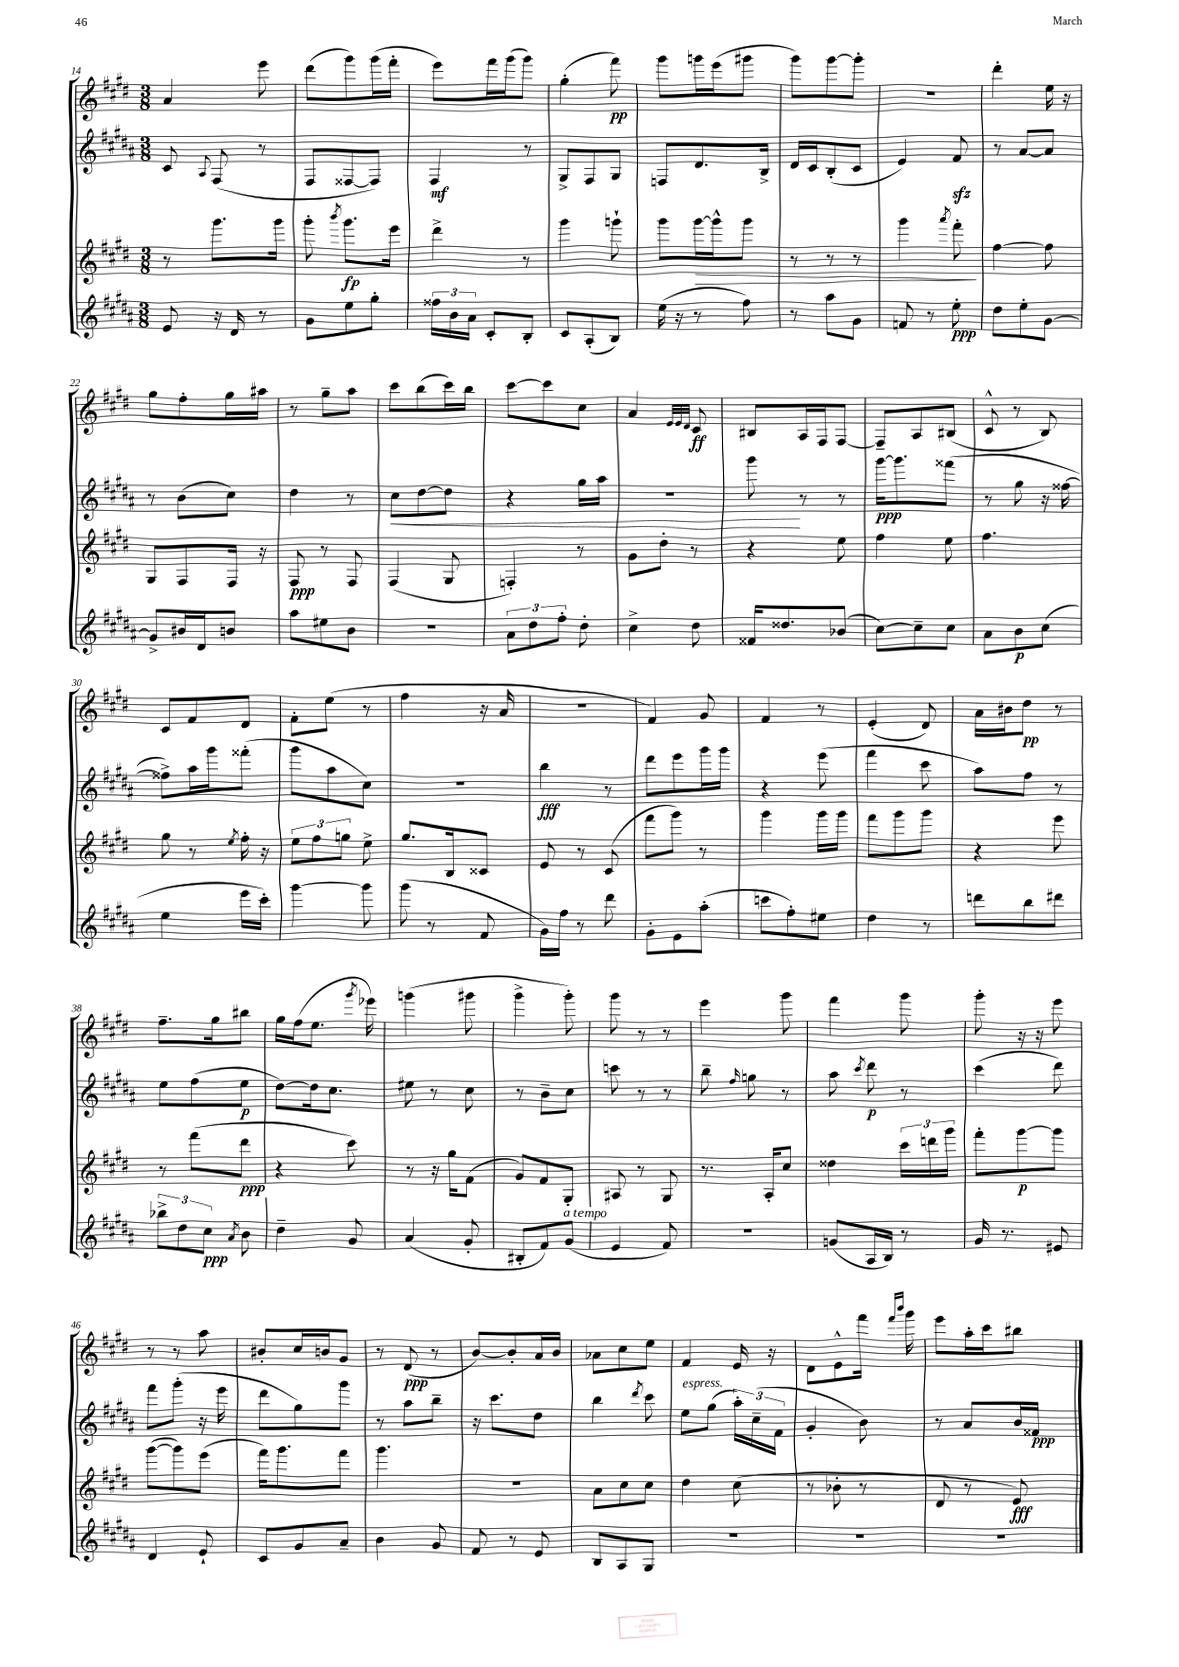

**kern	**kern	**kern	**kern
*staff4	*staff3	*staff2	*staff1
*clefG2	*clefG2	*clefG2	*clefG2
*k[f#c#g#d#a#]	*k[f#c#g#d#]	*k[f#c#g#d#a#]	*k[f#c#g#d#]
*M3/8	*M3/8	*M3/8	*M3/8
8e	8r	8c#	4a
.	.	8qqA#	.
16r	8.ggg#	(8F#	.
16d#	.	.	.
8r	.	8r	8eee
.	16ggg#	.	.
=	=	=	=
8g#	8ggg#'	8F#	(8ddd#
.	8qbbb	.	.
8ee	8.ggg#	[8F##	8ggg#)
8gg#'	.	8F##])	(16ggg#
.	16eee	.	16fff#'
=	=	=	=
24ff##	4ddd#^	4F#	8eee)
24b	.	.	.
24a#	.	.	.
8c#'	.	.	16fff#
.	.	.	(16ggg#
8B'	8r	8r	8ggg#)
=	=	=	=
8c#	4ggg#	8G#^	(4gg#'
(8A#'	.	8F#	.
8B)	8ggg`	8G#	8fff#)
=	=	=	=
(16ee	8ggg#	8F	8ggg#
16r	.	.	.
8r	[16ggg#	8.d#	16ggg
.	16ggg#^^]	.	(16eee
8ff#)	8ggg#	.	8ggg#
.	.	16B^	.
=	=	=	=
8r	8r	16d#	8ggg#)
.	.	16c#	.
8aa#	8r	(8B'	[8ggg#
8g#	8r	8c#	8ggg#']
=	=	=	=
8f	4ggg#	4e)	4.r
8r	.	.	.
.	8qaaa	.	.
8ee'	8fff#'	8f#	.
=	=	=	=
8dd#	[4ff#	8r	4ddd#'
8ee'	.	[8a#	.
[8g#	8ff#]	8a#]	16ee
.	.	.	16r
=	=	=	=
8g#^]	8G#	8r	8gg#
16b#	8F#	(8b	8ff#'
16d#	.	.	.
8b	16F#	8cc#)	16gg#
.	16r	.	16aa#
=	=	=	=
8aa#	8F#	4dd#	8r
8ee#	8r	.	8gg#~
8b	8F#	8r	8aa
=	=	=	=
4.r	(4F#	8cc#	8ccc#
.	.	[8dd#	(8bb
.	8G#	8dd#]	16ccc#)
.	.	.	16bb
=	=	=	=
12a#	4F')	4r	[8ccc#
12dd#	.	.	.
.	.	.	8ccc#]
12ff#'	.	.	.
8dd#'	8r	16gg#	8cc#
.	.	16aa#	.
=	=	=	=
4cc#^	8g#	4.r	4a
.	8dd#'	.	.
.	.	.	32qqe
.	.	.	32qqe
.	.	.	32qqd#
8dd#	8r	.	8c#
=	=	=	=
16f##	4r	8ggg#	8B#
8.dd##	.	.	.
.	.	8r	16A
.	.	.	16F#
(8b-	8ee	8r	[8F#
=	=	=	=
[8cc#)	4ff#	[16ggg#	8F#~]
.	.	8.ggg#]	.
8cc#~]	.	.	8A
8cc#	8ee	(8fff##	(8B#
=	=	=	=
8a#	4.ff#	8r	8c#^^
8b	.	8gg#	8r
(8cc#	.	16r	8B)
.	.	[16ff##	.
=	=	=	=
4ee	8gg#	8ff##^])	8c#
.	8r	16aa#	8f#
.	.	16ggg#	.
.	8qee	.	.
16eee	16ff#'	(8fff##'	8d#
16ccc#')	16r	.	.
=	=	=	=
[4ggg#	12ee	8ggg#	8f#'
.	12ff#	.	.
.	.	8aa#	(8ee
.	12gg	.	.
8ggg#]	8ee^	8cc#)	8r
=	=	=	=
(8ggg#	8.gg#	4.r	4ff#
8r	.	.	.
.	16B	.	.
8f#	8c##	.	16r
.	.	.	16a
=	=	=	=
16g#)	8e	4bb	4.r
16ff#	.	.	.
8r	8r	.	.
8ddd#	(8c#	8r	.
=	=	=	=
8g#'	8fff#	8ddd#	4f#)
8e	8ggg#)	8eee	.
(8aa#'	8r	16ggg#	8g#
.	.	16ggg#	.
=	=	=	=
8ccc	4ggg#	4r	4f#
8ff#')	.	.	.
8ee#	16ggg#	(8eee	8r
.	16ggg#	.	.
=	=	=	=
4dd#	8fff#	4fff#	(4e'
.	8ggg#	.	.
8r	8ggg#	8ccc#	8d#)
=	=	=	=
8ddd	4r	8aa#)	16a
.	.	.	16b#
8bb	.	8ff#	8dd#
8ddd#	8eee	8r	8r
=	=	=	=
12bb-^	8r	8ee	8.ff#~
12dd#	.	.	.
.	(8fff#	(8ff#	.
12cc#	.	.	.
.	.	.	16gg#
8qa#	.	.	.
8b	8ddd#	8ee	8bb#
=	=	=	=
4dd#~	4r	[8dd#)	16gg#
.	.	.	(16ff#
.	.	16dd#]	8.ee
.	.	8.cc#	.
8g#	8ccc#)	.	.
.	.	.	8qggg#
.	.	.	16eee-)
=	=	=	=
(4a#	8r	8ee#	(4ggg
.	16r	8r	.
.	16gg#	.	.
8g#'	(8f#	8cc#	8ggg#
=	=	=	=
8B#'	8g#)	8r	4ggg#^
8f#)	8f#	8b~	.
(8g#	8G#'	8cc#	8ggg#')
=	=	=	=
4e	8A#	8ccc	8ggg#
.	8r	8r	8r
8f#)	8G#	8r	8r
=	=	=	=
4.r	8.r	8bb~	4eee
.	.	16qqff#	.
.	.	8gg	.
.	16A'	.	.
.	8cc#	8r	8ggg#
=	=	=	=
(8g	4dd##	8aa#	4fff#
.	.	8qccc#	.
16A#	.	8ddd#	.
16B)	.	.	.
8r	24ccc#	8r	8ggg#
.	24ddd	.	.
.	24ggg#	.	.
=	=	=	=
16g#	8fff#'	(4ccc#	8ggg#'
8.r	.	.	.
.	[8ggg#	.	16r
.	.	.	16r
8e#	8ggg#]	8ddd#)	8eee
=	=	=	=
4d#	([8ggg#	8fff#	8r
.	8ggg#])	(8ggg#'	8r
8e`	(8eee	16r	8aa
.	.	16eee	.
=	=	=	=
8c#	16fff#)	8ddd#	8b#'
.	8.ggg#	.	.
8g#	.	8gg#)	16cc#
.	.	.	16b
8a#~	8fff#	8ggg#	8g#
=	=	=	=
4b	4.ggg#	8r	8r
.	.	8aa#	(8d#
8g#	.	8bb~	8r
=	=	=	=
8f#	4.r	16r	[8b)
.	.	8.ccc#	.
8r	.	.	8b']
8e	.	8dd#	16a
.	.	.	16b
=	=	=	=
8B	8a	4bb	8a-
8A#	8cc#	.	8cc#
.	.	8qddd#	.
8G#	8cc#	8ccc#	8ee
=	=	=	=
4.r	4dd#	8ee	4f#
.	.	(8gg#	.
.	(8cc#	24aa#')	16e
.	.	(24cc#~	.
.	.	.	16r
.	.	24f#	.
=	=	=	=
4.r	8r	4g#'	8d#
.	8b-'	.	8e^^
.	8r	8b)	16fff#
.	.	.	16qqfff#
.	.	.	16qqbbb
.	.	.	16ggg#
=	=	=	=
4.r	8d#	8r	8eee
.	8r	8a#	16aa'
.	.	.	16ccc#
.	8e)	16b	8bb#
.	.	16f##	.
==	==	==	==
*-	*-	*-	*-
